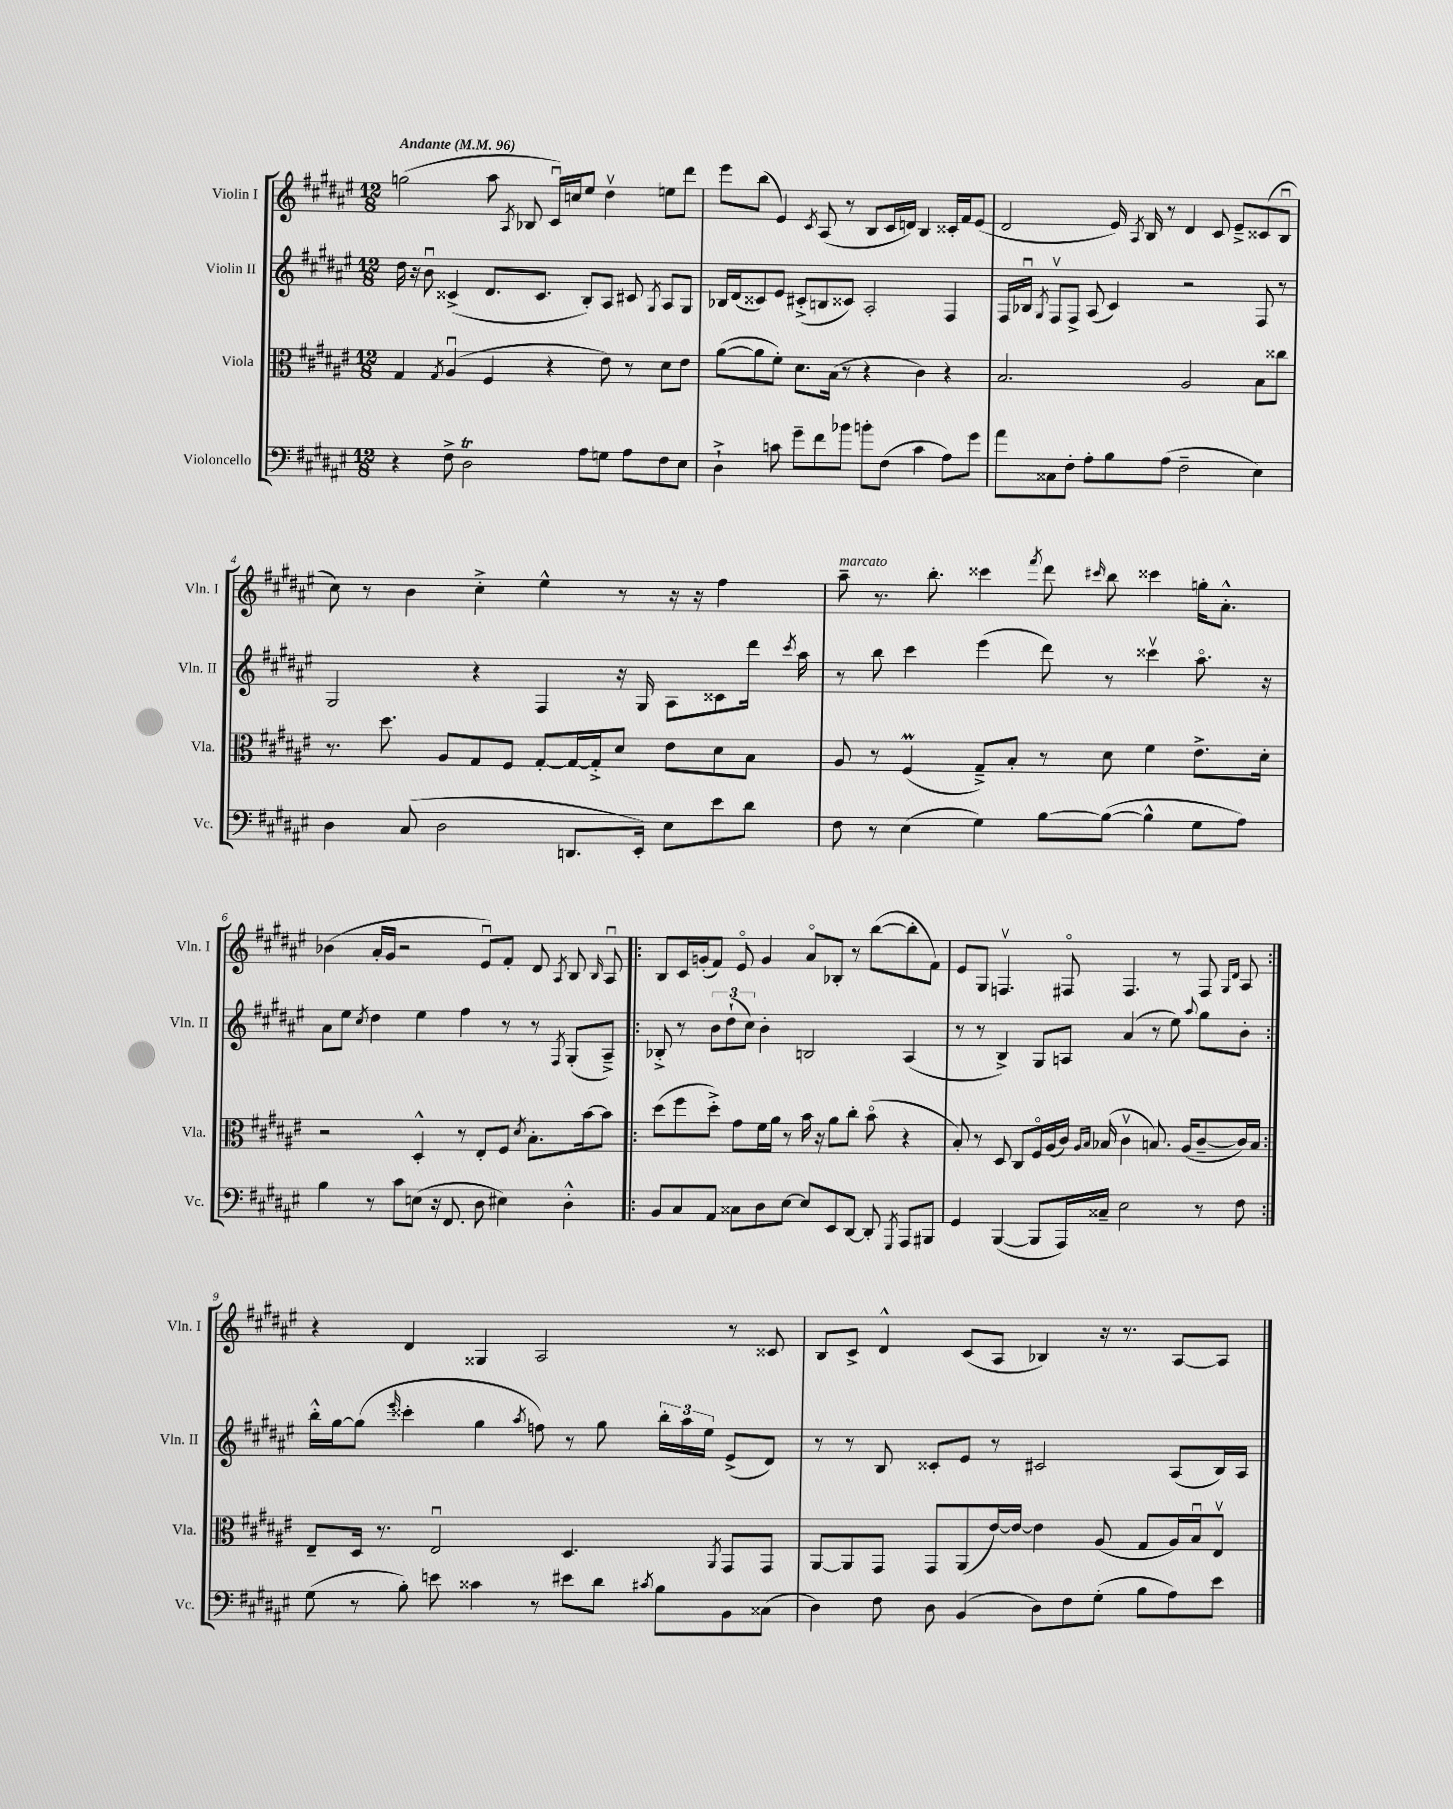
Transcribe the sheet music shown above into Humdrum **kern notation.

**kern	**kern	**kern	**kern
*staff4	*staff3	*staff2	*staff1
*clefF4	*clefC3	*clefG2	*clefG2
*k[f#c#g#d#a#e#]	*k[f#c#g#d#a#e#]	*k[f#c#g#d#a#e#]	*k[f#c#g#d#a#e#]
*M12/8	*M12/8	*M12/8	*M12/8
*MM96	*MM96	*MM96	*MM96
4r	4G#	16dd#	(2gg
.	.	16r	.
.	.	8bu	.
.	8qG#	.	.
8F#^	(4A#u	(4c##^	.
2D#	.	.	.
.	4F#	8.d#	8aa#
.	.	.	8qA#
.	.	.	8B-
.	.	8.c##	.
.	4r	.	16c#u)
.	.	.	16cc
8A#	.	8B')	8ee#
8G	8e#)	8A#	4dd#v
8A#	8r	8c#	.
.	.	8qG#	.
8F#	8d#	8A#	8ee
8E#	8e#	8G#	8ddd#
=	=	=	=
4D#`^	([8a#	16B-	8eee#
.	.	(16d#	.
.	8a#]	8c##)	(8bb
8c	8f#')	8e#	4e#)
8g#~	8.d#	(8c#'^	.
.	.	.	8qc#
8f#	.	8B	(8A#
.	(16B	.	.
8b-	8r	8c##)	8r
8b'	4r	2A#'	8B
(8F#	.	.	16c#
.	.	.	16d)
4c	4c#)	.	4B
8A#)	4r	4F#	16c##'
.	.	.	16f#
8g#	.	.	(8e#
=	=	=	=
8a#	2.B	16F#	2d#
.	.	16B-u	.
.	.	8qG#	.
8C##	.	8F#v	.
8F#'	.	8F#^	.
8A#'	.	(8A#	.
8B	.	4c#)	16e#)
.	.	.	8qA#
.	.	.	16B
(8A#	.	.	8r
2F#~	2A#	2r	4d#
.	.	.	8c#
.	.	.	8e#~^
4E#)	8B	8F#	(8c##
.	8cc##	8r	8Bu
=	=	=	=
4D#	8.r	2G#	8cc#)
.	.	.	8r
.	8.dd#	.	.
(8C#	.	.	4b
2D#	8A#	.	.
.	8G#	4r	4cc#'^
.	8F#	.	.
.	[8G#'	4F#	4ee#^^
8.DD	16G#_	.	.
.	16G#'^]	.	.
.	8d#	16r	8r
16EE#')	.	16G#	.
8E#	8e#	8A#	16r
.	.	.	16r
8e#	8d#	8c##	4ff#
8d#	8B	16ddd#	.
.	.	8qccc#	.
.	.	16aa#	.
=	=	=	=
8F#	8A#	8r	8aa#~
8r	8r	8bb	8.r
(4E#	(4F#	4ccc#	.
.	.	.	8.bb'
4G#)	8G#~^)	(4eee#	4ccc##
.	8B'	.	.
.	.	.	8qfff#
[8B	8r	8ddd#)	8ddd#
.	.	.	16qqccc#
(8B_	8d#	8r	8bb
4B^^]	4f#	4ccc##v	4ccc##
8G#	8.e#^	8.aa#o	16gg'
.	.	.	8.a#'^^
8A#)	.	.	.
.	16d#'	16r	.
=	=	=	=
4B	2r	8a#	(4b-
.	.	8ee#	.
.	.	8qcc#	.
8r	.	4dd#	16a#'
.	.	.	16g#
8c#	.	.	2r
(8E	4D#'^^	4ee#	.
16r	.	.	.
8.FF#	.	.	.
.	8r	4ff#	.
8D#	8E#'	.	8e#u)
4E#)	8F#	8r	8f#'
.	8qd#	.	.
.	8.B'	8r	8d#
.	.	8qF#	8qA#
4D#'^^	.	(8G#'	8B
.	[16b	.	.
.	.	.	16qqB
.	8b]	8A#~^)	8A#u
=!|:	=!|:	=!|:	=!|:
8BB	(8dd#	8B-'^	8B
8C#	8ff#	8r	16c#
.	.	.	(16g'
8AA#	8dd#'^)	12b	8f#)
.	.	(12dd#`	.
8C##	8g#	.	8e#o
.	.	12cc#)	.
8D#	16f#	4b'	4g
.	16a#	.	.
[8E#	8r	.	.
8E#]	16b	2B	8a#o
.	16r	.	.
8EE#	8a#	.	8B-'
[8DD#	8cc#'	.	8r
8DD#']	(8bo	.	([8bb
8qGGG#	.	.	.
8AAA#	4r	(4A#	8bb']
8BBB#	.	.	8f#)
=	=	=	=
4GG#	8B')	8r	8e#
.	8r	8r	8G#
([4BBB	8D#	4B^)	4.Fv
.	8C#	.	.
8BBB]	16F#o	8G#	.
.	(16A#	.	.
16AAA#)	16c#)	8A	8F#o
.	16qqA#	.	.
.	16qqB	.	.
16C##~	(16B-	.	.
2E#	4c#v	(4a#	4.F#
.	8.B)	8r	.
.	.	8ee#)	8r
.	(16A#	.	.
.	.	8qqaa#	.
8r	[8c#~	8gg#	8F#
.	.	.	16qqG#
.	.	.	16qqd#
8F#	16c#])	8b'	8A#
.	16B	.	.
=:|!	=:|!	=:|!	=:|!
(8G#	8E#~	16bb'^^	4r
.	.	[16gg#	.
8r	16D#	(8gg#]	.
.	8.r	.	.
.	.	16qqeee#	.
8B')	.	4ccc##'	4d#
8e	2E#u	.	.
4c##	.	4gg#	4G##
.	.	8qaa#	.
8r	.	8ff)	2A#
8e#	4.D#	8r	.
8d#	.	8gg#	.
8qc#	.	.	.
8B	.	24bb'	.
.	.	24aa#	.
.	.	24ee#	.
.	8qAA#	.	.
8BB	8GG#	(8e#^	8r
(8C##	8GG#	8d#)	8c##
=	=	=	=
4D#)	[8AA#	8r	8B
.	8AA#]	8r	8c#^
8F#	8GG#	8B	4d#^^
8D#	8GG#	8c##'	.
(4BB	(8AA#	8e#	(8c#
.	[16e#)	8r	8A#
.	16e#_	.	.
8D#)	4e#]	2c#	4B-)
8F#	.	.	.
(8G#'	(8A#	.	16r
.	.	.	8.r
8B	8G#	.	.
8A#)	16A#)	(8A#	[8A#
.	16Bu	.	.
8e#	8E#v	16B)	8A#]
.	.	16A#	.
==	==	==	==
*-	*-	*-	*-
